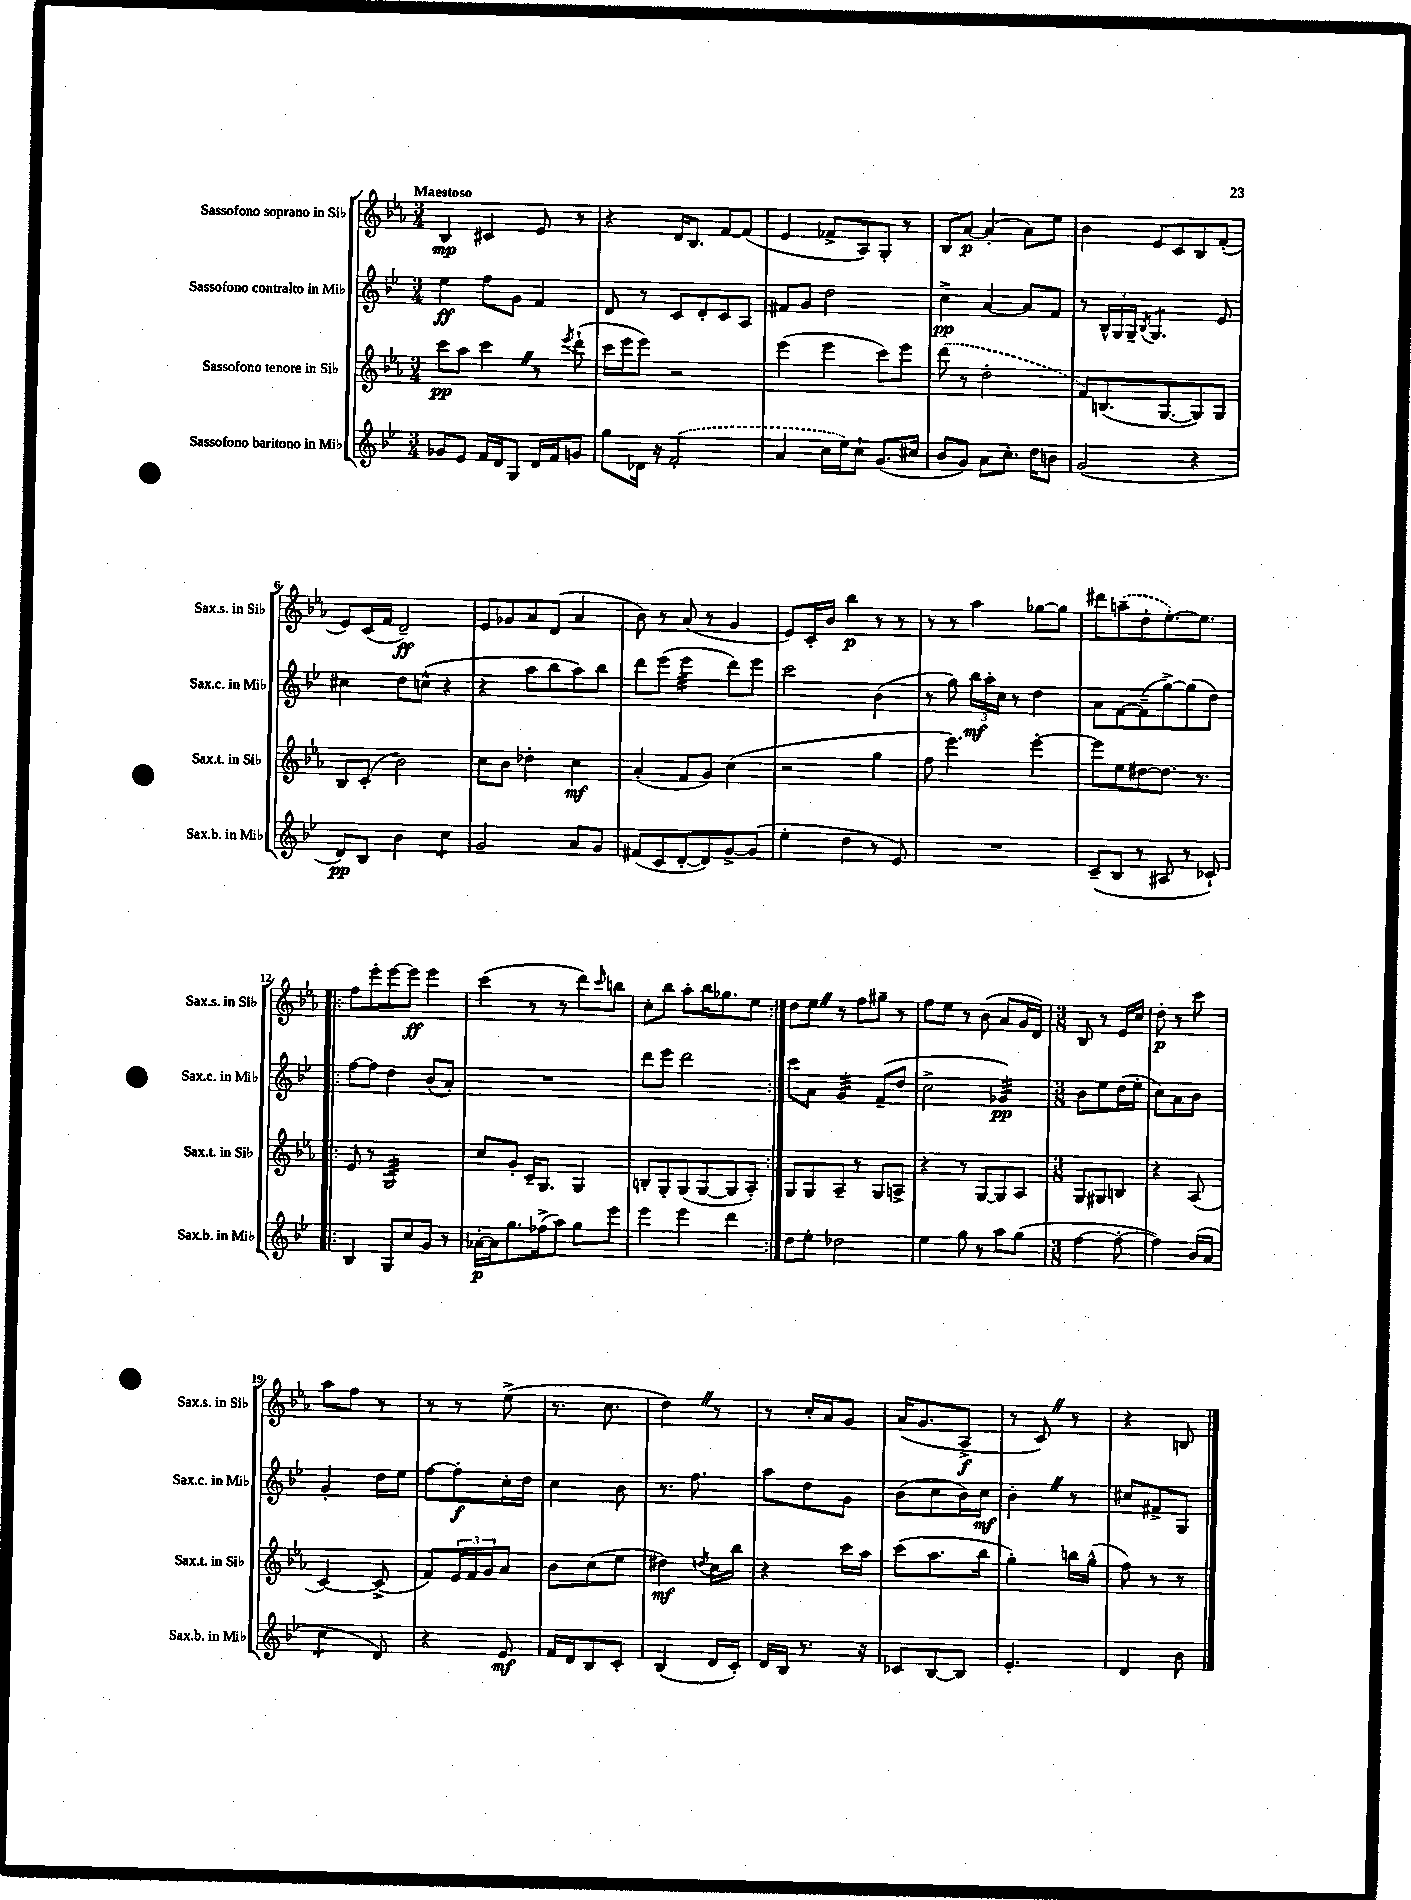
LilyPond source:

<<
\new StaffGroup <<
\new Staff = "s0" \with { instrumentName = "Sassofono soprano in Sib" shortInstrumentName = "Sax.s. in Sib" } {
    \clef treble \key ees \major \numericTimeSignature \time 3/4 \tempo "Maestoso"
    bes4\mp cis'4 ees'8 r8 |
    r4 d'16 bes8. f'8~ f'8( |
    ees'4 fes'8-> aes8) g8-. r8 |
    bes8 aes'8~\p aes'4-.( aes'8) ees''8 |
    bes'4 ees'8 c'8 bes8 f'8-.( |
    ees'8) c'16( f'16 d'2--\ff) |
    ees'8 ges'8 aes'8 d'8( aes'4 |
    bes'8) r8 aes'8( r8 g'4 |
    ees'8) c'16-. bes'16 bes''4\p r8 r8 |
    r8 r8 aes''4 ges''8~ ges''8 |
    dis'''8 \once \slurDashed a''8--( d''8-. ees''8.~-.) ees''8. |
    \repeat volta 2 { f''8 ees'''8-. ees'''8~ ees'''8\ff ees'''4 |
    c'''4( r8 r8 d'''8) \grace { c'''16 } b''8 |
    c''8-. bes''8 aes''8-. bes''16 ges''8. ees''8 | }
    d''8 ees''8 \once \override BreathingSign.text = \markup { \musicglyph "scripts.caesura.straight" } \breathe r8 f''8 gis''8-- r8 |
    f''8 ees''8 r8 bes'8( aes'8 g'16 d'16) |
    \numericTimeSignature \time 3/8 bes8 r8 ees'16 c''16 |
    d''8-.\p r8 c'''8 |
    aes''8 f''8 r8 |
    r8 r8 ees''8->( |
    r8. c''8. |
    d''4) \once \override BreathingSign.text = \markup { \musicglyph "scripts.caesura.straight" } \breathe r8 |
    r8 c''16-. aes'16 g'8 |
    aes'16( g'8. aes8->\f |
    r8 c'8) \once \override BreathingSign.text = \markup { \musicglyph "scripts.caesura.straight" } \breathe r8 |
    r4 b8 \bar "|." |
}
\new Staff = "s1" \with { instrumentName = "Sassofono contralto in Mib" shortInstrumentName = "Sax.c. in Mib" } {
    \clef treble \key bes \major \numericTimeSignature \time 3/4
    ees''4\ff f''8 g'8 f'4 |
    d'8 r8 c'8 d'8-. c'8 a8 |
    fis'8 g'8 d''2 |
    c''4->\pp a'4~ a'8 f'8 |
    r8 \tuplet 3/2 { bes16-^ g16 g16-- } \acciaccatura { bes8 } g4.:8 ees'8 |
    cis''4 d''8 c''8-^( r4 |
    r4 a''8 bes''8 a''8) bes''8 |
    d'''8 ees'''8( ees'''4:32 d'''8) ees'''8 |
    c'''2 bes'4( |
    r8 g''8) \tuplet 3/2 { bes''16\mf a''16-. c''16 } r8 d''4 |
    a'8 f'8~ f'8--( g''8~->) g''8( d''8) |
    \repeat volta 2 { f''8~ f''8 d''4 bes'8( a'8-.) |
    R2. |
    d'''8 ees'''8 d'''2 | }
    c'''8 a'8 g'4:32 f'8--( d''8 |
    c''2-> ges'4:32\pp) |
    \numericTimeSignature \time 3/8 bes'8 ees''8 d''16( ees''16-. |
    c''8) a'8 bes'8 |
    g'4-. d''16 ees''16 |
    f''8~ f''8-.\f c''16-. d''16 |
    c''4 bes'8 |
    r8. f''8. |
    a''8 d''8 g'8 |
    bes'8( c''8 bes'16) c''16\mf |
    bes'4-. \once \override BreathingSign.text = \markup { \musicglyph "scripts.caesura.straight" } \breathe r8 |
    cis''8 fis'8-> g8 \bar "|." |
}
\new Staff = "s2" \with { instrumentName = "Sassofono tenore in Sib" shortInstrumentName = "Sax.t. in Sib" } {
    \clef treble \key ees \major \numericTimeSignature \time 3/4
    c'''8\pp aes''8 c'''4 \once \override BreathingSign.text = \markup { \musicglyph "scripts.caesura.straight" } \breathe r8 \acciaccatura { ees'''8 } d'''8-!( |
    c'''16 ees'''16 ees'''8) r2 |
    ees'''4( ees'''4 c'''8) ees'''8 |
    \once \slurDashed d'''8( r8 d''2-. |
    f'8) b8.( g8.~ g8) g8 |
    bes8 c'8-.( bes'2) |
    c''8 bes'8 des''4-. c''4\mf |
    aes'4-.( f'8 g'8) c''4( |
    r2 g''4 |
    f''8 ees'''4.) ees'''4~-. |
    ees'''8 ees''8 dis''8~ dis''8. r8. |
    \repeat volta 2 { ees'8 r8 g2:32 |
    c''8 g'8-. c'16-- g8. g4 |
    b8-. g8-. g8( g8~ g8 aes8-.) | }
    g8 g8 aes8-- r8 g8 a8-> |
    r4 r8 g8~ g8 aes8 |
    \numericTimeSignature \time 3/8 g8 gis8 b8 |
    r4 aes8( |
    c'4~) c'8->( |
    f'8) \tuplet 3/2 { ees'16 f'16 g'16 } aes'8 |
    bes'8 c''8( ees''8 |
    dis''4\mf) \acciaccatura { d''8 } c''16 bes''16 |
    r4 c'''16 aes''16 |
    c'''8( aes''8. bes''16 |
    g''4-.) b''16 g''16-^( |
    f''8) r8 r8 \bar "|." |
}
\new Staff = "s3" \with { instrumentName = "Sassofono baritono in Mib" shortInstrumentName = "Sax.b. in Mib" } {
    \clef treble \key bes \major \numericTimeSignature \time 3/4
    ges'8 ees'8 f'16 d'16 g8 d'16 f'16 g'8 |
    g''8 des'16 r16 \once \slurDashed f'2-.( |
    a'4 c''16 ees''16) c''8-! g'8.( cis''16 |
    bes'8 g'8) a'8 c''8.-. d''16 b'8 |
    g'2( r4 |
    d'8\pp) bes8 bes'4 c''4:8 |
    g'2 a'8 g'8 |
    fis'8( c'8 d'8~-. d'8) g'8~-> g'8( |
    ees''4-. d''4 r8 ees'8) |
    R2. |
    c'8--( bes8 r8 ais8 r8 ces'8-!) |
    \repeat volta 2 { bes4 g8 c''8 g'8 r8 |
    aes'16~-.\p aes'16 g''8. fes''16->( a''8) g''8 ees'''8 |
    ees'''4 ees'''4 d'''4 | }
    d''8 ees''8-. des''2 |
    ees''4 g''8 r8 a''8 g''8( |
    \numericTimeSignature \time 3/8 f''4~ f''8~-. |
    f''4) bes'16( a'16 |
    c''4:8 d'8) |
    r4 ees'8\mf |
    f'16 d'16 bes8 c'8-. |
    bes4( d'16 c'16-.) |
    d'16 bes16 r8. r16 |
    ces'8 bes8~ bes8 |
    ees'4.-. |
    d'4 bes'8 \bar "|." |
}
>>
>>
